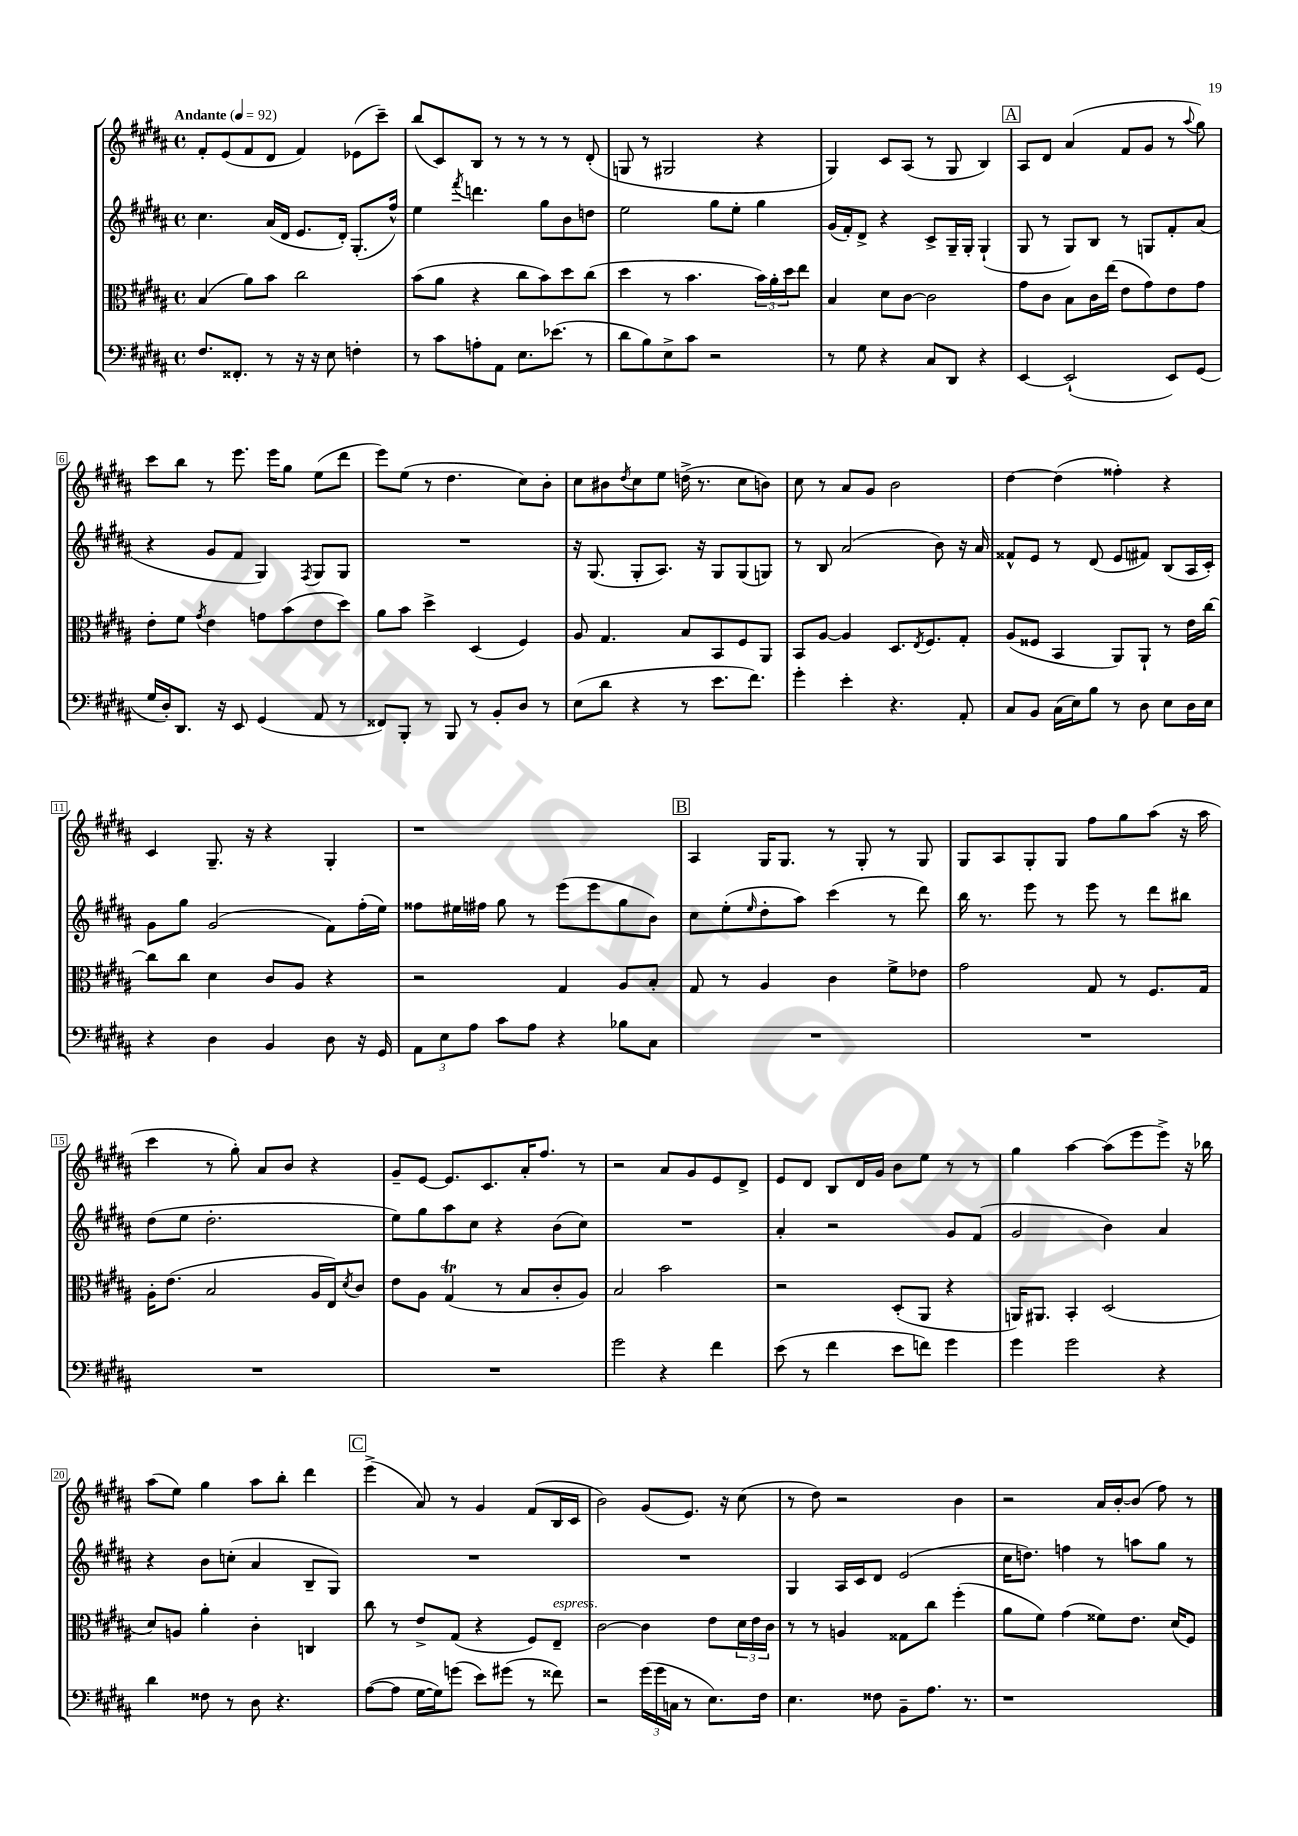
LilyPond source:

<<
\new StaffGroup <<
\new Staff = "s0" {
    \clef treble \key b \major \defaultTimeSignature \time 4/4 \tempo "Andante" 4 = 92
    fis'8-. e'8( fis'8 dis'8 fis'4) ees'8( cis'''8--) |
    b''8( cis'8) b8 r8 r8 r8 r8 dis'8-.( |
    g8 r8 gis2 r4 |
    gis4) cis'8 ais8( r8 gis8 b4) |
    \mark \markup { \box "A" } ais8 dis'8 ais'4( fis'8 gis'8 r8 \appoggiatura { ais''8 } gis''8) |
    cis'''8 b''8 r8 e'''8. e'''16 gis''8 e''8( dis'''8 |
    e'''8) e''8( r8 dis''4. cis''8) b'8-. |
    cis''8 bis'8 \acciaccatura { dis''8 } cis''8 e''8 d''16->( r8. cis''8 b'8) |
    cis''8 r8 ais'8 gis'8 b'2 |
    dis''4~ dis''4( fisis''4-.) r4 |
    cis'4 gis8.-- r16 r4 gis4-. |
    r1 |
    \mark \markup { \box "B" } ais4 gis16 gis8. r8 gis8-. r8 gis8 |
    gis8 ais8 gis8-. gis8 fis''8 gis''8 ais''8( r16 ais''16 |
    cis'''4 r8 gis''8-.) ais'8 b'8 r4 |
    gis'8-- e'8~ e'8. cis'8. ais'16-. fis''8. r8 |
    r2 ais'8 gis'8 e'8 dis'8-> |
    e'8 dis'8 b8 dis'16 gis'16 b'8 e''8 r8 r8 |
    gis''4 ais''4~ ais''8( e'''8 e'''8->) r16 bes''16 |
    ais''8( e''8) gis''4 ais''8 b''8-. dis'''4 |
    \mark \markup { \box "C" } e'''4->( ais'8) r8 gis'4 fis'8( b16 cis'16 |
    b'2) gis'8( e'8.) r16 cis''8( |
    r8 dis''8) r2 b'4 |
    r2 ais'16 b'16~-. b'8( fis''8) r8 \bar "|." |
}
\new Staff = "s1" {
    \clef treble \key b \major \defaultTimeSignature \time 4/4
    cis''4. ais'16( dis'16 e'8. dis'16-.) gis8.-.( fis''16-^) |
    e''4 \acciaccatura { fis'''8 } d'''4. gis''8 b'8 d''8 |
    e''2 gis''8 e''8-. gis''4 |
    gis'16( fis'16-.) dis'8-> r4 cis'8-> gis16-- gis16-. gis4-!( |
    \mark \markup { \box "A" } gis8 r8 gis8) b8 r8 g8 fis'8-. ais'8( |
    r4 gis'8 fis'8 gis4) \acciaccatura { fis8 } gis8 gis8 |
    R1 |
    r16 gis8.( gis8-. ais8.) r16 gis8 gis8( g8) |
    r8 b8 ais'2( b'8) r16 ais'16 |
    fisis'8-^ e'8 r8 dis'8( e'8 fis'8) b8( ais16 cis'16-.) |
    gis'8 gis''8 gis'2( fis'8) fis''16-.( e''16) |
    fisis''8 eis''16 fis''16 gis''8 r8 e'''8( e'''8 gis''8 b'8) |
    \mark \markup { \box "B" } cis''8 e''8-.( \grace { e''16 } dis''8-. ais''8) cis'''4( r8 dis'''8) |
    b''16 r8. e'''8 r8 e'''8 r8 dis'''8 bis''8 |
    dis''8( e''8 dis''2.-. |
    e''8) gis''8 ais''8 cis''8 r4 b'8( cis''8) |
    R1 |
    ais'4-. r2 gis'8 fis'8( |
    gis'2 b'4) ais'4 |
    r4 b'8 c''8-.( ais'4 b8-- gis8) |
    \mark \markup { \box "C" } R1 |
    R1 |
    gis4 ais16 cis'16 dis'8 e'2( |
    cis''16 d''8.) f''4 r8 a''8 gis''8 r8 \bar "|." |
}
\new Staff = "s2" {
    \clef alto \key b \major \defaultTimeSignature \time 4/4
    b4( ais'8) b'8 cis''2 |
    b'8( ais'8 r4 cis''8 b'8) dis''8 cis''8( |
    dis''4 r8 b'4. \tuplet 3/2 { b'16) ais'16-. dis''16 } e''8 |
    b4 dis'8 cis'8~ cis'2 |
    \mark \markup { \box "A" } gis'8 cis'8 b8 cis'16 e''16( e'8 gis'8) e'8 gis'8 |
    e'8-. fis'8 \acciaccatura { gis'8 } e'4 g'8 b'8( e'8 dis''8) |
    ais'8 b'8 dis''4-> dis4( fis4) |
    ais8 gis4. b8 b,8 fis8 ais,8 |
    b,8 ais8~ ais4 dis8. \acciaccatura { e8 } fis8. gis8-. |
    ais8( fisis8 b,4 ais,8) ais,8-! r8 e'16 cis''16~ |
    cis''8 cis''8 dis'4 cis'8 ais8 r4 |
    r2 gis4 ais8 b8-. |
    \mark \markup { \box "B" } gis8 r8 ais4 cis'4 fis'8-> ees'8 |
    gis'2 gis8 r8 fis8. gis16 |
    ais16-. e'8.( b2 ais16 e16) \acciaccatura { dis'8 } cis'8 |
    e'8 ais8 gis4\trill( r8 b8 cis'8-. ais8) |
    b2 b'2 |
    r2 dis8-.( ais,8 r4 |
    a,16) ais,8. b,4-. dis2( |
    dis'8) a8 ais'4-. cis'4-. c4 |
    \mark \markup { \box "C" } cis''8 r8 e'8-> gis8( r4 fis8) e8--^\markup { \italic "espress." } |
    cis'2~ cis'4 e'8 \tuplet 3/2 { dis'16 e'16 cis'16 } |
    r8 r8 a4 gisis8 cis''8 fis''4-.( |
    ais'8 fis'8) gis'4( fisis'8) e'8. dis'16( fis8) \bar "|." |
}
\new Staff = "s3" {
    \clef bass \key b \major \defaultTimeSignature \time 4/4
    fis8. fisis,8.-. r8 r16 r16 e8 f4-. |
    r8 cis'8 a8-. ais,8 e8. ees'8.( r8 |
    dis'8 b8) e8-> cis'8 r2 |
    r8 gis8 r4 cis8 dis,8 r4 |
    \mark \markup { \box "A" } e,4~ e,2-!( e,8) gis,8( |
    gis16 dis16-.) dis,8. r16 e,8 gis,4( ais,8 r8 |
    fisis,8) b,,8-. r8 b,,8 r8 b,8-. dis8 r8 |
    e8( dis'8 r4 r8 e'8. fis'8.) |
    gis'4-. e'4-. r4. ais,8-. |
    cis8 b,8 cis16( e16) b8 r8 dis8 e8 dis16 e16 |
    r4 dis4 b,4 dis8 r16 gis,16 |
    \tuplet 3/2 { ais,8 e8 ais8 } cis'8 ais8 r4 bes8 cis8 |
    \mark \markup { \box "B" } R1 |
    R1 |
    R1 |
    R1 |
    gis'2 r4 fis'4 |
    e'8( r8 fis'4 e'8 f'8) gis'4 |
    gis'4 gis'2 r4 |
    dis'4 fisis8 r8 dis8 r4. |
    \mark \markup { \box "C" } ais8~( ais8 gis16~ gis16) g'8( e'8) gis'8( r8 fisis'8) |
    r2 \tuplet 3/2 { gis'16( gis'16 c16 } r8 e8.) fis16 |
    e4. fisis8 b,8-- ais8. r8. |
    r1 \bar "|." |
}
>>
>>
\layout { \context { \Score \override BarNumber.stencil = #(make-stencil-boxer 0.1 0.3 ly:text-interface::print) } }
